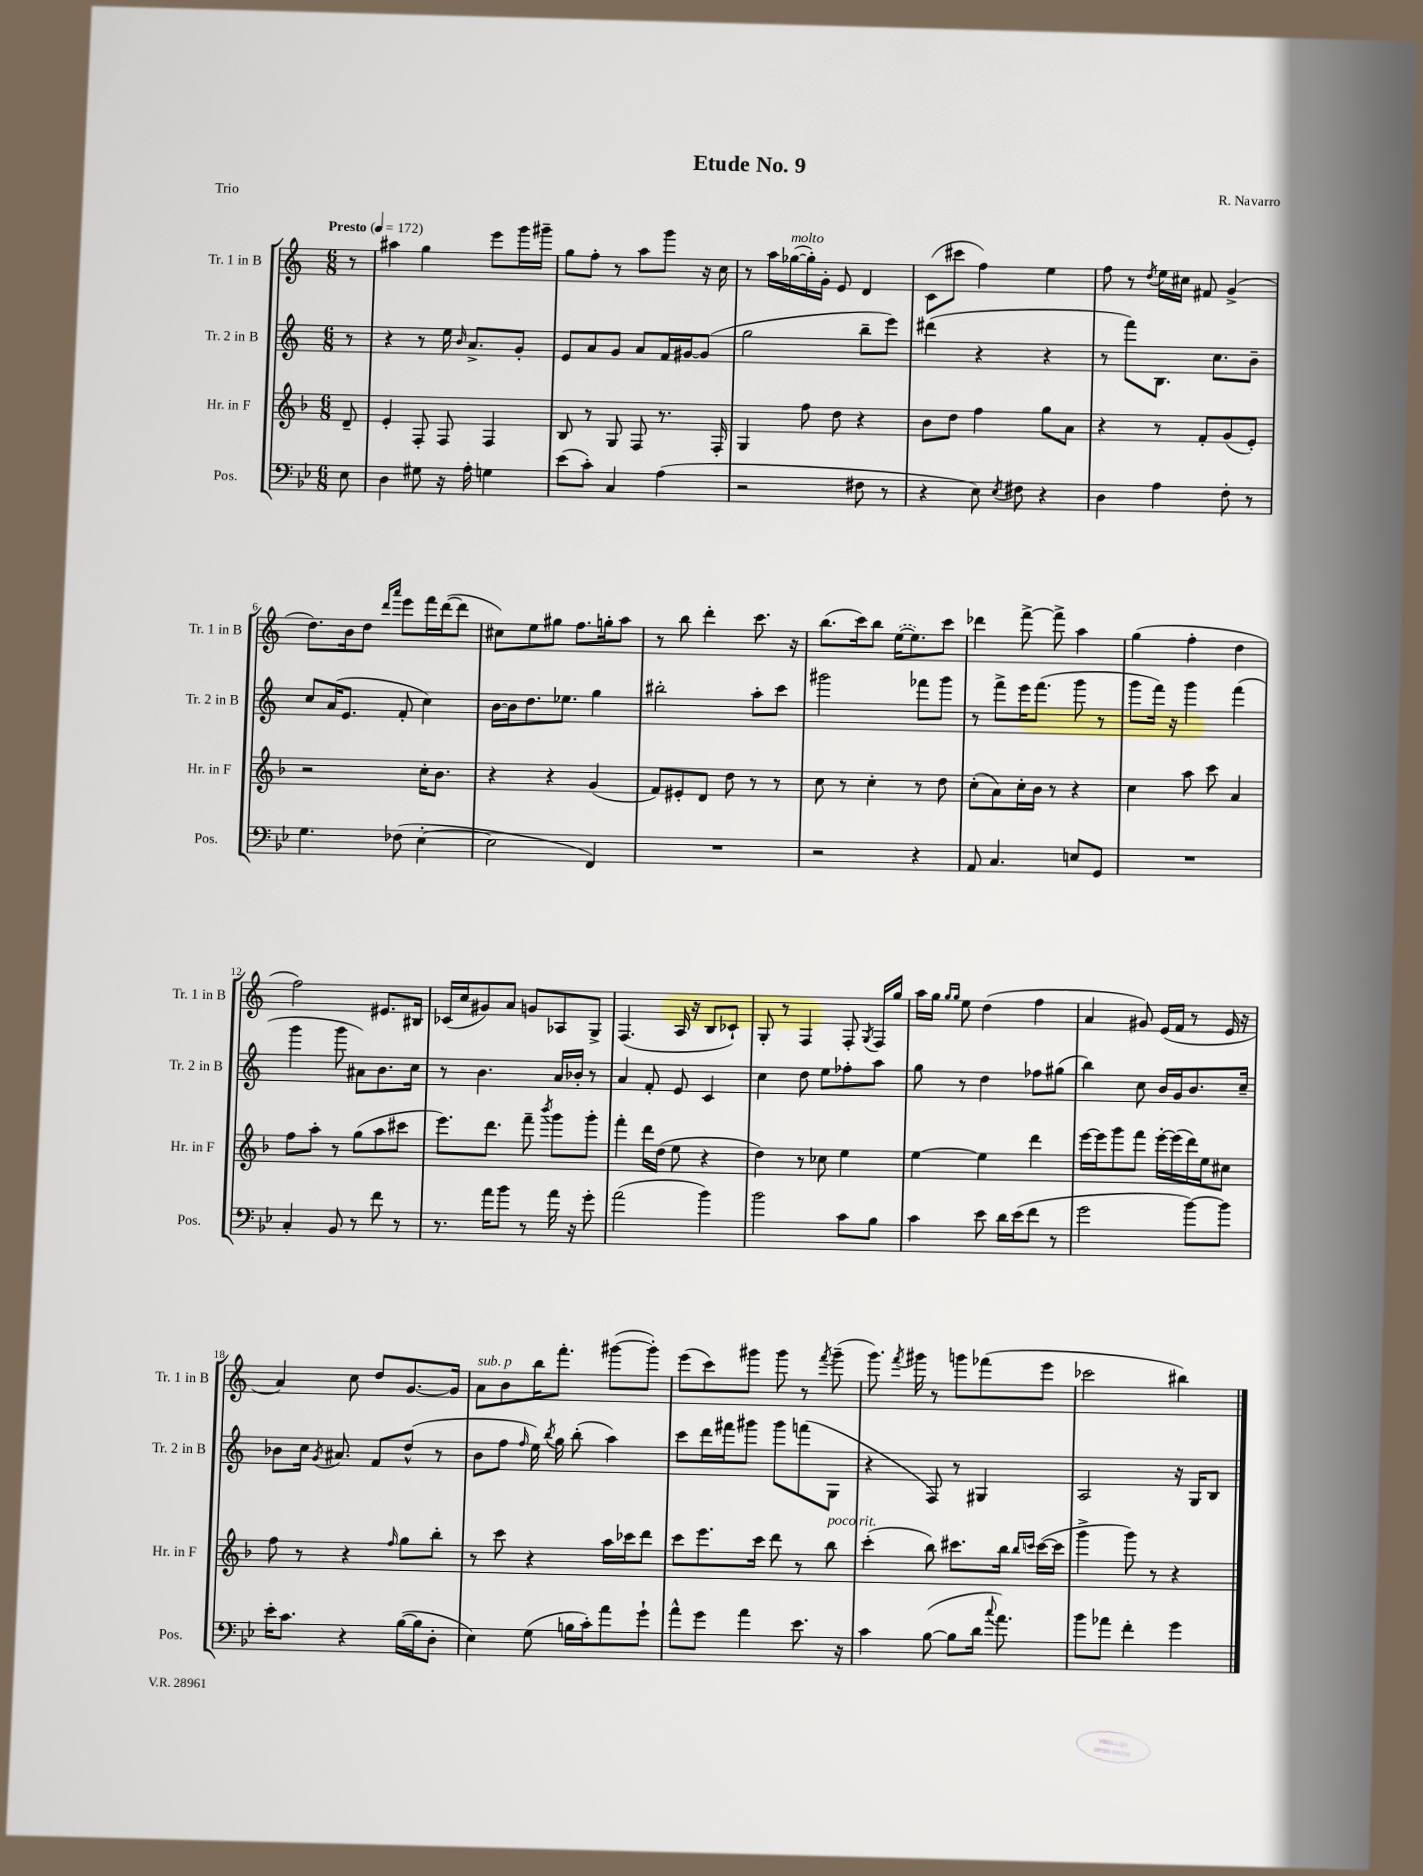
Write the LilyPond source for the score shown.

\header { title = "Etude No. 9" composer = "R. Navarro" piece = "Trio" }
<<
\new StaffGroup <<
\new Staff = "s0" \with { instrumentName = "Tr. 1 in B" shortInstrumentName = "Tr. 1 in B" } {
    \clef treble \key c \major \numericTimeSignature \time 6/8 \partial 8 \tempo "Presto" 4 = 172
    \autoBeamOff r8 |
    ais''4 g''4 e'''8[ g'''16 gis'''16]-- |
    g''8[ f''8]-. r8 a''8[ g'''8] r16 c''16 |
    r8 a''16[ ges''16~^\markup { \italic "molto" }( ges''16-.) g'16]-. e'8 d'4 |
    c'8[( cis'''8] f''4) e''4 |
    f''8 r8 \acciaccatura { d''8 } e''16[ cis''16] fis'8 g'4->( |
    d''8.[) b'16 d''8] \grace { d'''16[ a'''16] } e'''8[ f'''16 d'''16~( d'''8] |
    cis''8[) e''8 gis''8] f''8.[ g''16-. a''8] |
    r8 b''8 d'''4-. c'''8. r16 |
    b''8.[( c'''16) b''8] \once \slurDashed e''16[~( e''8.) c'''8] |
    des'''4 f'''8~-> f'''8-> a''4 |
    g''4( f''4-. d''4 |
    f''2) eis'8.[ bis16] |
    ces'16[( c''16 gis'8) a'8] g'8[ aes8 g8]-> |
    f4.( a16 r16 b8[ ces'8]-!) |
    g8-. r8 f4 f8-. \acciaccatura { g8 } f16[ g''16] |
    a''16[ g''16] \grace { g''16[ g''16] } e''8 d''4( f''4 |
    a'4 gis'8) e'16[( f'16] r8 e'16 r16 |
    a'4) c''8 d''8[ g'8.~ g'16] |
    a'8[^\markup { \italic "sub. p" } b'8 b''16 f'''8.]-. gis'''8[~( gis'''8]-.) |
    e'''8[( c'''8) gis'''8] gis'''8 r8 \acciaccatura { f'''8 } gis'''8--( |
    g'''8.) \acciaccatura { f'''8 } gis'''16 r8 g'''8[ fes'''8( e'''8] |
    ces'''2 bis''4) \bar "|." |
}
\new Staff = "s1" \with { instrumentName = "Tr. 2 in B" shortInstrumentName = "Tr. 2 in B" } {
    \clef treble \key c \major \numericTimeSignature \time 6/8 \partial 8
    \autoBeamOff r8 |
    r4 r8 e''16 \grace { b'16 } a'8.[-> g'8]-. |
    e'8[ a'8 g'8] a'8[ f'16 gis'16~ gis'8]( |
    g''2 b''8[-- e'''8]) |
    dis'''4( r4 r4 |
    r8 f'''8[) b8.] c''8.[ b'8]-- |
    c''8[ a'16( e'8.] f'8-. c''4) |
    b'16[~ b'16 d''8. ees''8.] g''4 |
    bis''2-. a''8[-. c'''8] |
    gis'''2 fes'''8[ gis'''8] |
    r8 f'''8[-> e'''16 f'''8.]( g'''8 r8 |
    g'''8[ f'''16]) r16 g'''4 f'''4( |
    g'''4 g'''8 ais'8[) b'8. c''16] |
    r8 b'4. a'16[ bes'16]-. r8 |
    a'4 f'8-. e'8 c'4 |
    c''4 d''8 e''8[ fes''8-. a''8] |
    g''8 r8 d''4 fes''8[ gis''8]( |
    b''4) c''8 b'16[ g'16 b'8. c''16]-- |
    bes'8[ c''16] \acciaccatura { g'8 } ais'8. f'8[ d''8]-^( r8 |
    b'8[ f''8] \grace { f''16 } e''16) \acciaccatura { b''8 } g''16 b''8-.( a''4) |
    c'''8[ d'''16 fis'''16 gis'''8] gis'''8[ f'''8( g8] |
    r4 f8) r8 gis4 |
    a2 r16 g16[ b8] \bar "|." |
}
\new Staff = "s2" \with { instrumentName = "Hr. in F" shortInstrumentName = "Hr. in F" } {
    \clef treble \key f \major \numericTimeSignature \time 6/8 \partial 8
    \autoBeamOff d'8-- |
    e'4-. f8-. f8 f4 |
    bes8 r8 g8 f8 r8. f16-. |
    g4 f''8 d''8 r4 |
    bes'8[ d''8] f''4 g''8[ a'8] |
    r4 r8 f'8[-. g'8( e'8]-.) |
    r2 c''16[-. bes'8.] |
    r4 r4 g'4( |
    f'8[) eis'8-. d'8] d''8 r8 r8 |
    c''8 r8 c''4-. r8 d''8 |
    c''8[-.( a'8) c''16-. bes'16] r8 r4 |
    c''4 a''8 c'''8 a'4 |
    f''8[ a''8]-. r8 g''8[( a''8 cis'''8] |
    e'''8.[) d'''8.] f'''8-- \acciaccatura { bes'''8 } g'''8[ g'''8]-. |
    f'''4-. d'''16[ d''16]( e''8 r4 |
    d''4) r8 ces''8 e''4 |
    e''4~ e''4 d'''4 |
    e'''16[~ e'''16 g'''8 f'''8] e'''16[~-. e'''16( d'''16) e''16 cis''8] |
    f''8 r8 r4 \grace { f''16 } g''8[ bes''8]-. |
    r8 c'''8 r4 a''16[ ces'''16 d'''8] |
    c'''8[ e'''8. c'''16] d'''8 r8 bes''8^\markup { \italic "poco rit." } |
    c'''4-.( bes''8) cis'''8.[ bes''16] \grace { bes''16[ c'''16] } c'''16[~( c'''16] |
    g'''4-> g'''8) r8 r4 \bar "|." |
}
\new Staff = "s3" \with { instrumentName = "Pos." shortInstrumentName = "Pos." } {
    \clef bass \key bes \major \numericTimeSignature \time 6/8 \partial 8
    \autoBeamOff ees8 |
    d4 gis8 r16 a16-. g4 |
    ees'8[( c'8]-.) c4 a4( |
    r2 fis8 r8 |
    r4 ees8) \acciaccatura { ees8 } fis8 r4 |
    d4 a4 f8-. r8 |
    g4. fes8( ees4~-. |
    ees2 f,4) |
    R2. |
    r2 r4 |
    a,8 c4. e8[ g,8] |
    R2. |
    c4-. bes,8 r8 f'8 r8 |
    r8. a'16[ bes'8] r8 a'16 r16 g'8-. |
    a'2( bes'4) |
    bes'2 c'8[ bes8] |
    c'4 ees'8 d'16[ ees'16( f'8] r8 |
    g'2 bes'8[~) bes'8] |
    ees'16[-. c'8.] r4 bes16[~( bes16 d8]-. |
    ees4) g8( b16[ c'16-.) a'8 g'8]-! |
    a'8[-^ g'8] a'4 ees'8. r16 |
    c'4 bes8~( bes8[ d'16] \appoggiatura { c''8 } a'8.) |
    bes'8[ aes'8] f'4-. g'4 \bar "|." |
}
>>
>>
